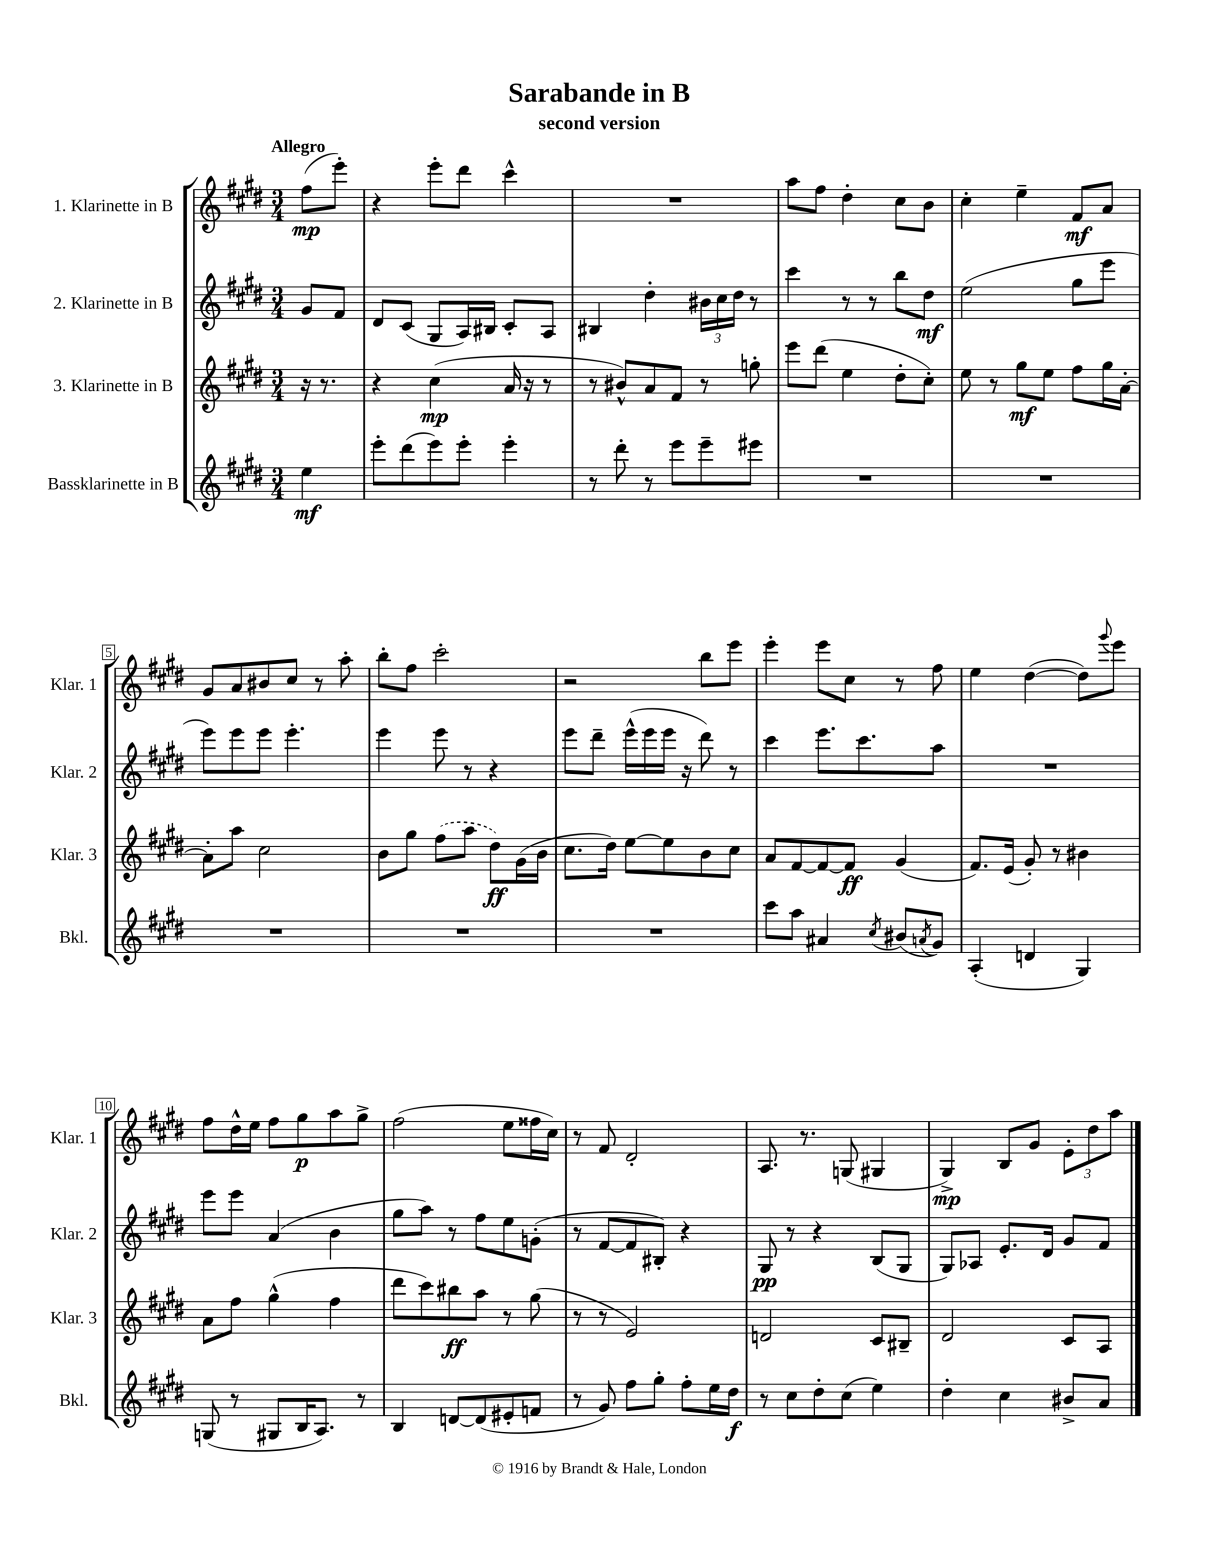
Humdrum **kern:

**kern	**dynam	**kern	**dynam	**kern	**dynam	**kern	**dynam
*part4	*part4	*part3	*part3	*part2	*part2	*part1	*part1
*staff4	*staff4	*staff3	*staff3	*staff2	*staff2	*staff1	*staff1
*I"Bassklarinette in B	*	*I"3. Klarinette in B	*	*I"2. Klarinette in B	*	*I"1. Klarinette in B	*
*I'Bkl.	*	*I'Klar. 3	*	*I'Klar. 2	*	*I'Klar. 1	*
*clefG2	*	*clefG2	*	*clefG2	*	*clefG2	*
*k[f#c#g#d#]	*	*k[f#c#g#d#]	*	*k[f#c#g#d#]	*	*k[f#c#g#d#]	*
*M3/4	*	*M3/4	*	*M3/4	*	*M3/4	*
=	=	=	=	=	=	=	=
!	!	!	!	!	!	!LO:TX:a:B:t=Allegro	!
4ee\	mf	16r	.	8g#/L	.	(8ff#\L	mp
.	.	8.r	.	.	.	.	.
.	.	.	.	8f#/J	.	8eee'\J)	.
=1	=1	=1	=1	=1	=1	=1	=1
8eee'\L	.	4r	.	8d#/L	.	4r	.
(8ddd#\	.	.	.	(8c#/J	.	.	.
8eee\)	.	(4cc#\	mp	8G#/L	.	8eee'\L	.
8eee'\J	.	.	.	16A/L)	.	8ddd#\J	.
.	.	.	.	16B#X/JJ	.	.	.
4eee'\	.	16a/	.	8c#'/L	.	4ccc#^^\	.
.	.	16r	.	.	.	.	.
.	.	8r	.	8A/J	.	.	.
=2	=2	=2	=2	=2	=2	=2	=2
8r	.	8r	.	4B#X/	.	2.r	.
8ddd#'\	.	8b#X^^/L)	.	.	.	.	.
8r	.	8a/	.	4dd#'\	.	.	.
8eee\L	.	8f#/J	.	.	.	.	.
8eee~\	.	8r	.	24b#X\LL	.	.	.
.	.	.	.	24cc#\	.	.	.
.	.	.	.	24dd#\JJ	.	.	.
8eee#X\J	.	8ggn'\	.	8r	.	.	.
=3	=3	=3	=3	=3	=3	=3	=3
2.r	.	8eee\L	.	4ccc#\	.	8aa\L	.
.	.	(8ddd#\J	.	.	.	8ff#\J	.
.	.	4ee\	.	8r	.	4dd#'\	.
.	.	.	.	8r	.	.	.
.	.	8dd#'\L	.	8bb\L	.	8cc#\L	.
.	.	8cc#'\J)	.	8dd#\J	mf	8b\J	.
=4	=4	=4	=4	=4	=4	=4	=4
2.r	.	8ee\	.	(2ee\	.	4cc#'\	.
.	.	8r	.	.	.	.	.
.	.	8gg#\L	mf	.	.	4ee~\	.
.	.	8ee\J	.	.	.	.	.
.	.	8ff#\L	.	8gg#\L	.	8f#/L	mf
.	.	16gg#\L	.	8eee\J	.	8a/J	.
.	.	[16a'\JJ	.	.	.	.	.
!!LO:LB:g=z
=5	=5	=5	=5	=5	=5	=5	=5
2.r	.	8a'\L]	.	8eee\L)	.	8g#/L	.
.	.	8aa\J	.	8eee\	.	8a/	.
.	.	2cc#\	.	8eee\J	.	8b#X/	.
.	.	.	.	4.eee'\	.	8cc#/J	.
.	.	.	.	.	.	8r	.
.	.	.	.	.	.	8aa'\	.
=6	=6	=6	=6	=6	=6	=6	=6
2.r	.	8b\L	.	4eee\	.	8bb'\L	.
.	.	8gg#\J	.	.	.	8ff#\J	.
.	.	(8ff#\L	.	8eee\	.	2ccc#'\	.
.	.	8aa\J	.	8r	.	.	.
.	.	8dd#\L)	ff	4r	.	.	.
.	.	(16g#\L	.	.	.	.	.
.	.	16b\JJ	.	.	.	.	.
=7	=7	=7	=7	=7	=7	=7	=7
2.r	.	8.cc#\L	.	8eee\L	.	2r	.
.	.	.	.	8ddd#~\J	.	.	.
.	.	16dd#\Jk)	.	.	.	.	.
.	.	[8ee\L	.	(16eee^^\LL	.	.	.
.	.	.	.	16eee\	.	.	.
.	.	8ee\]	.	16eee\JJ	.	.	.
.	.	.	.	16r	.	.	.
.	.	8b\	.	8ddd#\)	.	8bb\L	.
.	.	8cc#\J	.	8r	.	8eee\J	.
=8	=8	=8	=8	=8	=8	=8	=8
8ccc#\L	.	8a/L	.	4ccc#\	.	4eee'\	.
8aa\J	.	[8f#/	.	.	.	.	.
4a#X/	.	8f#/_	.	8.eee\L	.	8eee\L	.
.	.	8f#/J]	ff	.	.	8cc#\J	.
.	.	.	.	8.ccc#\	.	.	.
8qcc#/	.	.	.	.	.	.	.
(8b#X/L	.	(4g#/	.	.	.	8r	.
8qan/	.	.	.	.	.	.	.
8g#/J)	.	.	.	8aa\J	.	8ff#\	.
=9	=9	=9	=9	=9	=9	=9	=9
(4A'/	.	8.f#/L)	.	2.r	.	4ee\	.
.	.	(16e/Jk	.	.	.	.	.
4dn/	.	8g#'/)	.	.	.	([4dd#\	.
.	.	8r	.	.	.	.	.
4G#/)	.	4b#X\	.	.	.	8dd#\L])	.
.	.	.	.	.	.	8qqggg#/	.
.	.	.	.	.	.	8eee\J	.
!!LO:LB:g=z
=10	=10	=10	=10	=10	=10	=10	=10
(8Gn/	.	8a\L	.	8eee\L	.	8ff#\L	.
8r	.	8ff#\J	.	8eee\J	.	16dd#^^\L	.
.	.	.	.	.	.	16ee\JJ	.
8G#X/L	.	(4gg#^^\	.	(4a/	.	8ff#\L	.
16B/K	.	.	.	.	.	8gg#\	p
8.A/J)	.	.	.	.	.	.	.
.	.	4ff#\	.	4b\	.	8aa\	.
8r	.	.	.	.	.	8gg#^\J	.
=11	=11	=11	=11	=11	=11	=11	=11
4B/	.	8ddd#\L	.	8gg#\L	.	(2ff#\	.
.	.	8ccc#\)	.	8aa\J)	.	.	.
[8dn/L	.	8bb#X\	ff	8r	.	.	.
(8d/]	.	8aa\J	.	8ff#\L	.	.	.
8e#X'/	.	8r	.	8ee\	.	8ee\L	.
8fn/J	.	(8gg#\	.	(8gn'\J	.	16ff##X\L	.
.	.	.	.	.	.	16cc#\JJ)	.
=12	=12	=12	=12	=12	=12	=12	=12
8r	.	8r	.	8r	.	8r	.
8g#/)	.	8r	.	[8f#/L	.	8f#/	.
8ff#\L	.	2e/)	.	8f#/]	.	2d#'/	.
8gg#'\J	.	.	.	8B#X'/J)	.	.	.
8ff#'\L	.	.	.	4r	.	.	.
16ee\L	.	.	.	.	.	.	.
16dd#\JJ	f	.	.	.	.	.	.
=13	=13	=13	=13	=13	=13	=13	=13
8r	.	2dn/	.	8G#/	pp	8.A/	.
8cc#\L	.	.	.	8r	.	.	.
.	.	.	.	.	.	8.r	.
8dd#'\	.	.	.	4r	.	.	.
(8cc#\J	.	.	.	.	.	(8Gn/	.
4ee\)	.	8c#/L	.	(8B/L	.	4G#X/	.
.	.	8B#X~/J	.	8G#/J	.	.	.
=14	=14	=14	=14	=14	=14	=14	=14
4dd#'\	.	2d#/	.	8G#/L)	.	4G#^/)	mp
.	.	.	.	8A-X/J	.	.	.
4cc#\	.	.	.	8.e'/L	.	8B/L	.
.	.	.	.	.	.	8g#/J	.
.	.	.	.	16d#/Jk	.	.	.
8b#X^/L	.	8c#/L	.	8g#/L	.	12e'\L	.
.	.	.	.	.	.	12dd#\	.
8a/J	.	8A/J	.	8f#/J	.	.	.
.	.	.	.	.	.	12aa\J	.
==	==	==	==	==	==	==	==
*-	*-	*-	*-	*-	*-	*-	*-
